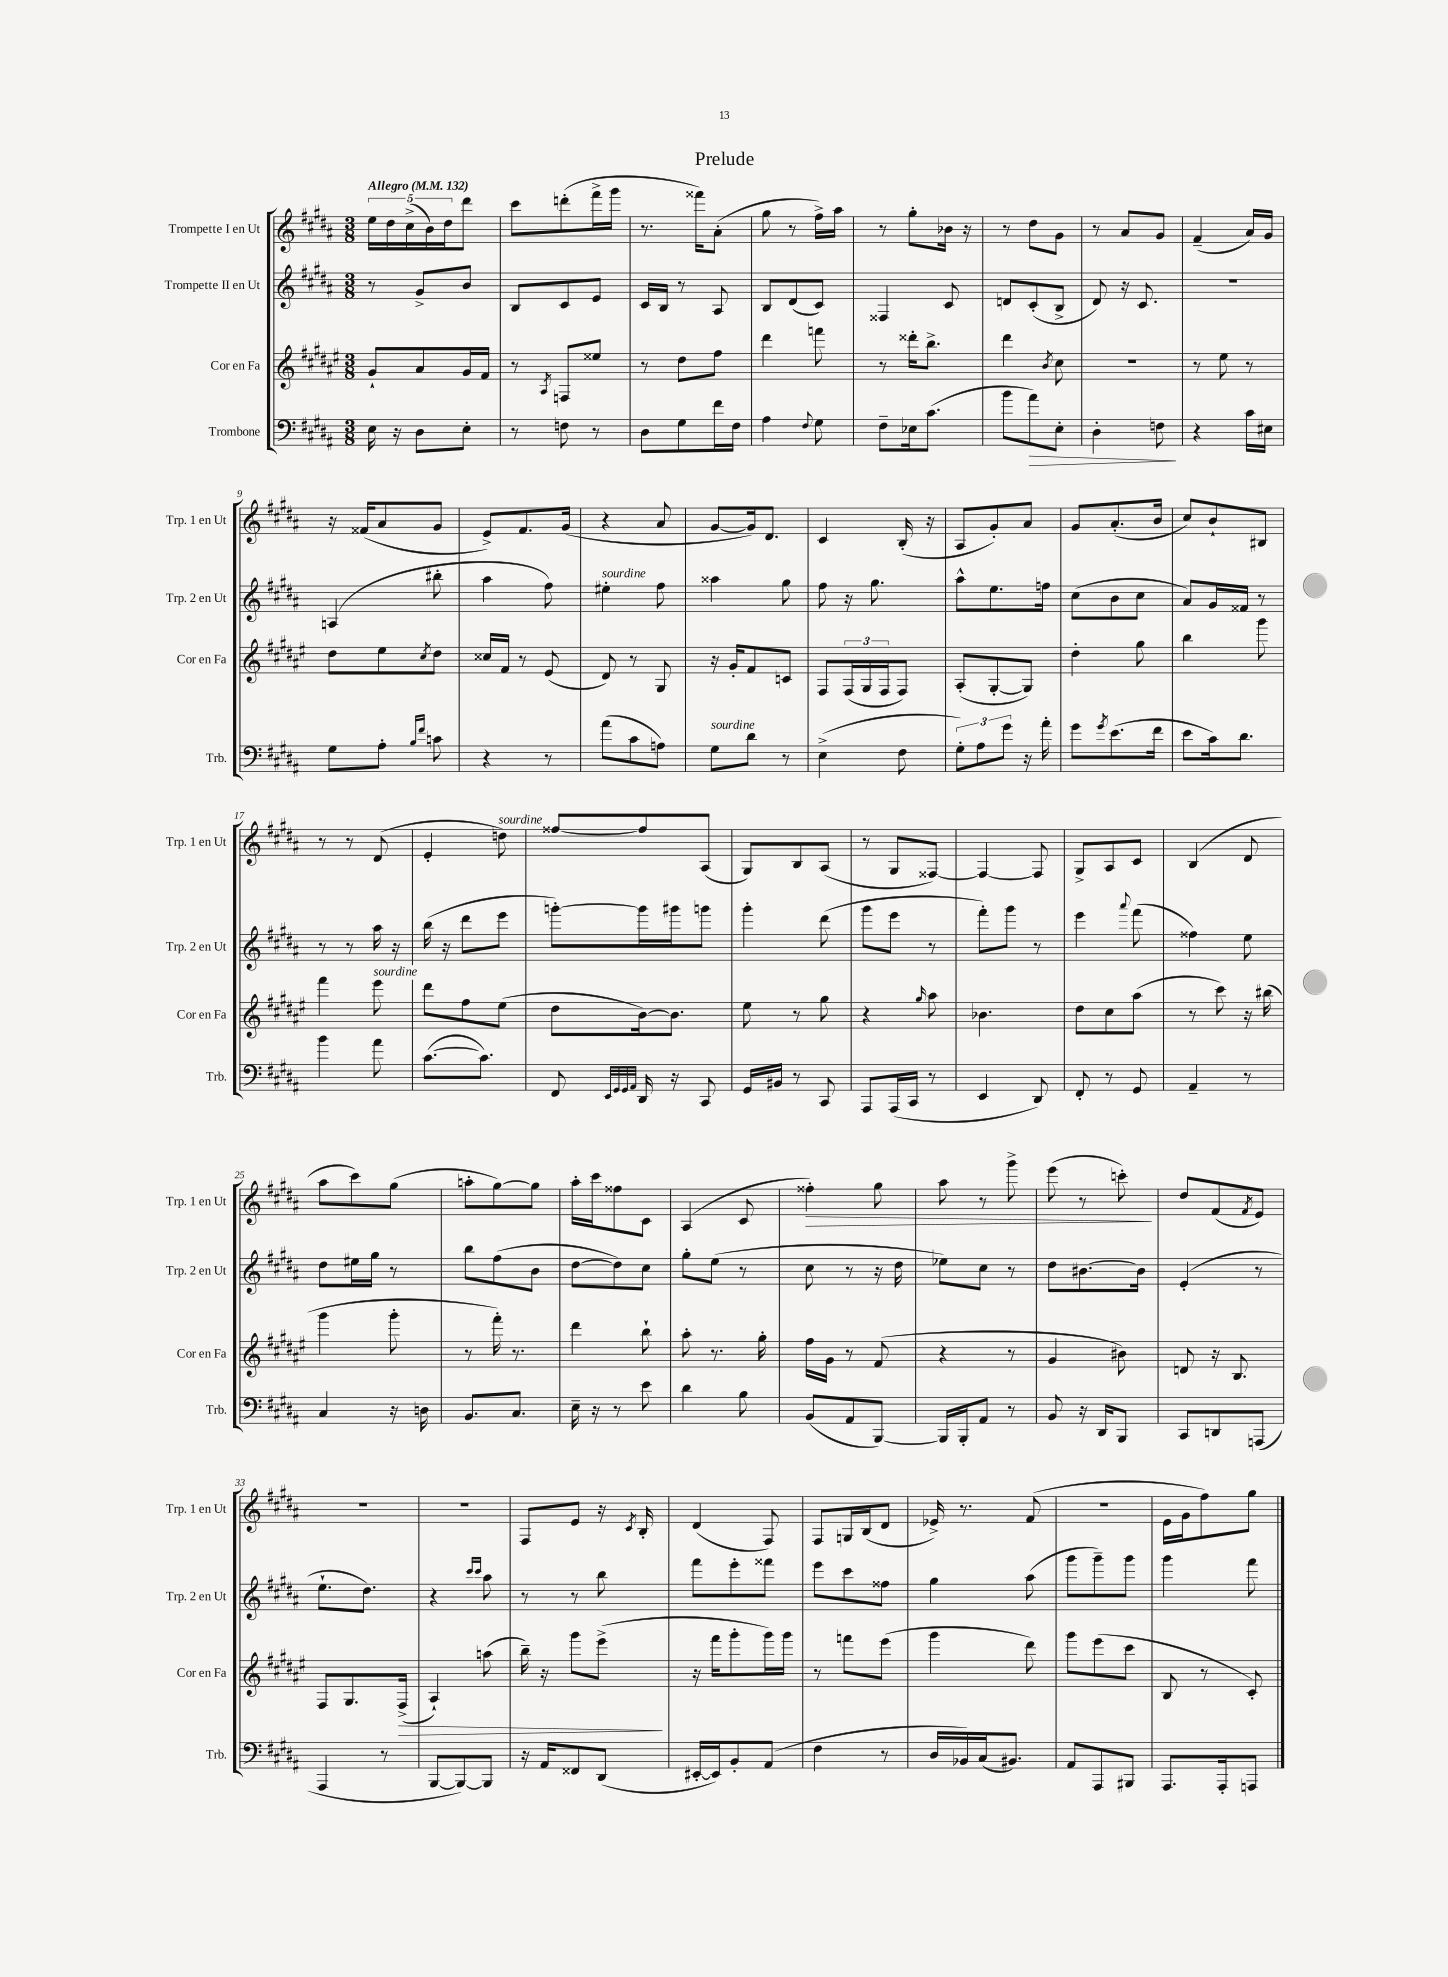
\header { title = "Prelude" }
<<
\new StaffGroup <<
\new Staff = "s0" \with { instrumentName = "Trompette I en Ut" shortInstrumentName = "Trp. 1 en Ut" } {
    \clef treble \key b \major \numericTimeSignature \time 3/8 \tempo "Allegro" 4 = 132
    \tuplet 5/4 { e''16 dis''16 cis''16->( b'16) dis''16 } dis'''8 |
    cis'''8 d'''8-.( fis'''16-> gis'''16 |
    r8. fisis'''16) ais'8-.( |
    gis''8 r8 fis''16->) ais''16 |
    r8 gis''8-. bes'16 r16 |
    r8 dis''8 gis'8 |
    r8 ais'8 gis'8 |
    fis'4--( ais'16) gis'16 |
    r16 fisis'16( ais'8 gis'8 |
    e'8->) fis'8. gis'16( |
    r4 ais'8 |
    gis'8~ gis'16) dis'8. |
    cis'4 b16-.( r16 |
    ais8 gis'8-.) ais'8 |
    gis'8 ais'8.-.( b'16 |
    cis''8) b'8-! bis8 |
    r8 r8 dis'8( |
    e'4-. d''8^\markup { \italic "sourdine" }) |
    fisis''8~ fisis''8 ais8( |
    gis8) b8 ais8( |
    r8 gis8 fisis8~) |
    fisis4~ fisis8 |
    gis8-> ais8 cis'8 |
    b4( dis'8 |
    ais''8 cis'''8) gis''8( |
    a''8-. gis''8~) gis''8 |
    ais''16-. cis'''16 fisis''8 cis'8 |
    ais4( cis'8 |
    fisis''4-.\>) gis''8 |
    ais''8 r8 gis'''8-> |
    e'''8( r8 c'''8-.\!) |
    dis''8 fis'8( \acciaccatura { fis'8 } e'8) |
    R4. |
    R4. |
    fis8 e'8 r16 \acciaccatura { cis'8 } b16-. |
    dis'4( fis8) |
    fis8 g16 b16( dis'8 |
    ees'16->) r8. fis'8( |
    R4. |
    e'16 gis'16 fis''8) gis''8 \bar "|." |
}
\new Staff = "s1" \with { instrumentName = "Trompette II en Ut" shortInstrumentName = "Trp. 2 en Ut" } {
    \clef treble \key b \major \numericTimeSignature \time 3/8
    r8 gis'8-> b'8 |
    b8 cis'8 e'8 |
    cis'16 b16 r8 ais8 |
    b8 dis'8( cis'8) |
    fisis4 cis'8 |
    d'8 cis'8-.( b8-> |
    dis'8) r16 cis'8. |
    R4. |
    a4( bis''8-. |
    ais''4 fis''8) |
    eis''4-.^\markup { \italic "sourdine" } fis''8 |
    aisis''4 gis''8 |
    fis''8 r16 gis''8. |
    ais''8-^ e''8. f''16 |
    cis''8( b'8 cis''8 |
    ais'8) gis'16 fisis'16 r8 |
    r8 r8 ais''16 r16 |
    b''16( r16 dis'''8 e'''8 |
    g'''8~-.) g'''16 gis'''16 g'''8 |
    gis'''4-. dis'''8( |
    gis'''8 e'''8 r8 |
    fis'''8-.) gis'''8 r8 |
    e'''4 \appoggiatura { ais'''8 } fis'''8( |
    fisis''4) e''8 |
    dis''8 eis''16 gis''16 r8 |
    b''8 fis''8( b'8 |
    dis''8~ dis''8) cis''8 |
    gis''8-. e''8( r8 |
    cis''8 r8 r16 dis''16 |
    ees''8) cis''8 r8 |
    dis''8 bis'8.~ bis'16 |
    e'4-.( r8 |
    e''8.-! dis''8.) |
    r4 \grace { cis'''16 cis'''16 } ais''8 |
    r8 r8 b''8 |
    fis'''8 e'''8-. fisis'''8 |
    e'''8 cis'''8 fisis''8 |
    gis''4 ais''8( |
    gis'''8 gis'''8--) gis'''8 |
    gis'''4 fis'''8 \bar "|." |
}
\new Staff = "s2" \with { instrumentName = "Cor en Fa" shortInstrumentName = "Cor en Fa" } {
    \clef treble \key fis \major \numericTimeSignature \time 3/8
    gis'8-! ais'8 gis'16 fis'16 |
    r8 \acciaccatura { ais8 } f8 eisis''8 |
    r8 dis''8 fis''8 |
    dis'''4 f'''8 |
    r8 disis'''16-. b''8.-> |
    dis'''4 \acciaccatura { b'8 } cis''8 |
    R4. |
    r8 eis''8 r8 |
    dis''8 eis''8 \acciaccatura { cis''8 } dis''8 |
    cisis''16 fis'16 r8 eis'8( |
    dis'8) r8 gis8 |
    r16 gis'16-. fis'8 c'8 |
    fis8 \tuplet 3/2 { fis16( gis16 fis16 } fis8) |
    ais8-.( gis8~-. gis8) |
    dis''4-. gis''8 |
    b''4 gis'''8 |
    fis'''4 eis'''8^\markup { \italic "sourdine" } |
    dis'''8 fis''8 eis''8( |
    dis''8 b'16~) b'8. |
    eis''8 r8 gis''8 |
    r4 \grace { gis''16 } ais''8 |
    bes'4. |
    dis''8 cis''8 ais''8( |
    r8 cis'''8) r16 bis''16( |
    gis'''4 gis'''8-. |
    r8 fis'''16-.) r8. |
    dis'''4 b''8-! |
    ais''8-. r8. gis''16-. |
    fis''16 gis'16 r8 fis'8( |
    r4 r8 |
    gis'4 bis'8) |
    d'8 r16 b8. |
    fis8 gis8. fis16->\>( |
    ais4-!) a''8( |
    b''16--) r16 gis'''8 eis'''8->\!( |
    r16 fis'''16 gis'''8-. gis'''16) gis'''16 |
    r8 f'''8 eis'''8( |
    gis'''4 dis'''8) |
    gis'''8 eis'''8( cis'''8 |
    b8 r8 cis'8-.) \bar "|." |
}
\new Staff = "s3" \with { instrumentName = "Trombone" shortInstrumentName = "Trb." } {
    \clef bass \key b \major \numericTimeSignature \time 3/8
    e16 r16 dis8 e8-. |
    r8 f8 r8 |
    dis8 gis8 fis'16 fis16 |
    ais4 \appoggiatura { fis8 } gis8 |
    fis8-- ees16 cis'8.( |
    b'8 ais'8\>) e8-. |
    dis4-. f8\! |
    r4 cis'16 eis16 |
    gis8 ais8-. \grace { b16 fis'16 } c'8 |
    r4 r8 |
    ais'8( cis'8 a8) |
    gis8^\markup { \italic "sourdine" } dis'8 r8 |
    e4->( fis8 |
    \tuplet 3/2 { gis8-.) ais8 gis'8 } r16 ais'16-. |
    gis'8 \acciaccatura { gis'8 } e'8.( fis'16 |
    e'8 cis'16) dis'8. |
    b'4 ais'8 |
    cis'8.~( cis'8.) |
    fis,8 \grace { e,32 gis,32 gis,32 ais,32 } dis,16 r16 cis,8 |
    gis,16 bis,16 r8 cis,8 |
    ais,,8 ais,,16( cis,16 r8 |
    e,4 dis,8) |
    fis,8-. r8 gis,8 |
    ais,4-- r8 |
    cis4 r16 d16 |
    b,8. cis8. |
    e16-- r16 r8 e'8 |
    dis'4 b8 |
    b,8( ais,8 b,,8~) |
    b,,16 b,,16-. ais,8 r8 |
    b,8 r16 dis,16 b,,8 |
    cis,8 d,8 a,,8( |
    ais,,4 r8 |
    b,,8~ b,,8~) b,,8 |
    r16 ais,16 fisis,8 dis,8( |
    eis,16~-. eis,16) b,8-. ais,8( |
    fis4 r8 |
    dis16 bes,16) cis16( bis,8.) |
    ais,8 ais,,8 bis,,8 |
    ais,,8. ais,,16-. a,,8 \bar "|." |
}
>>
>>
